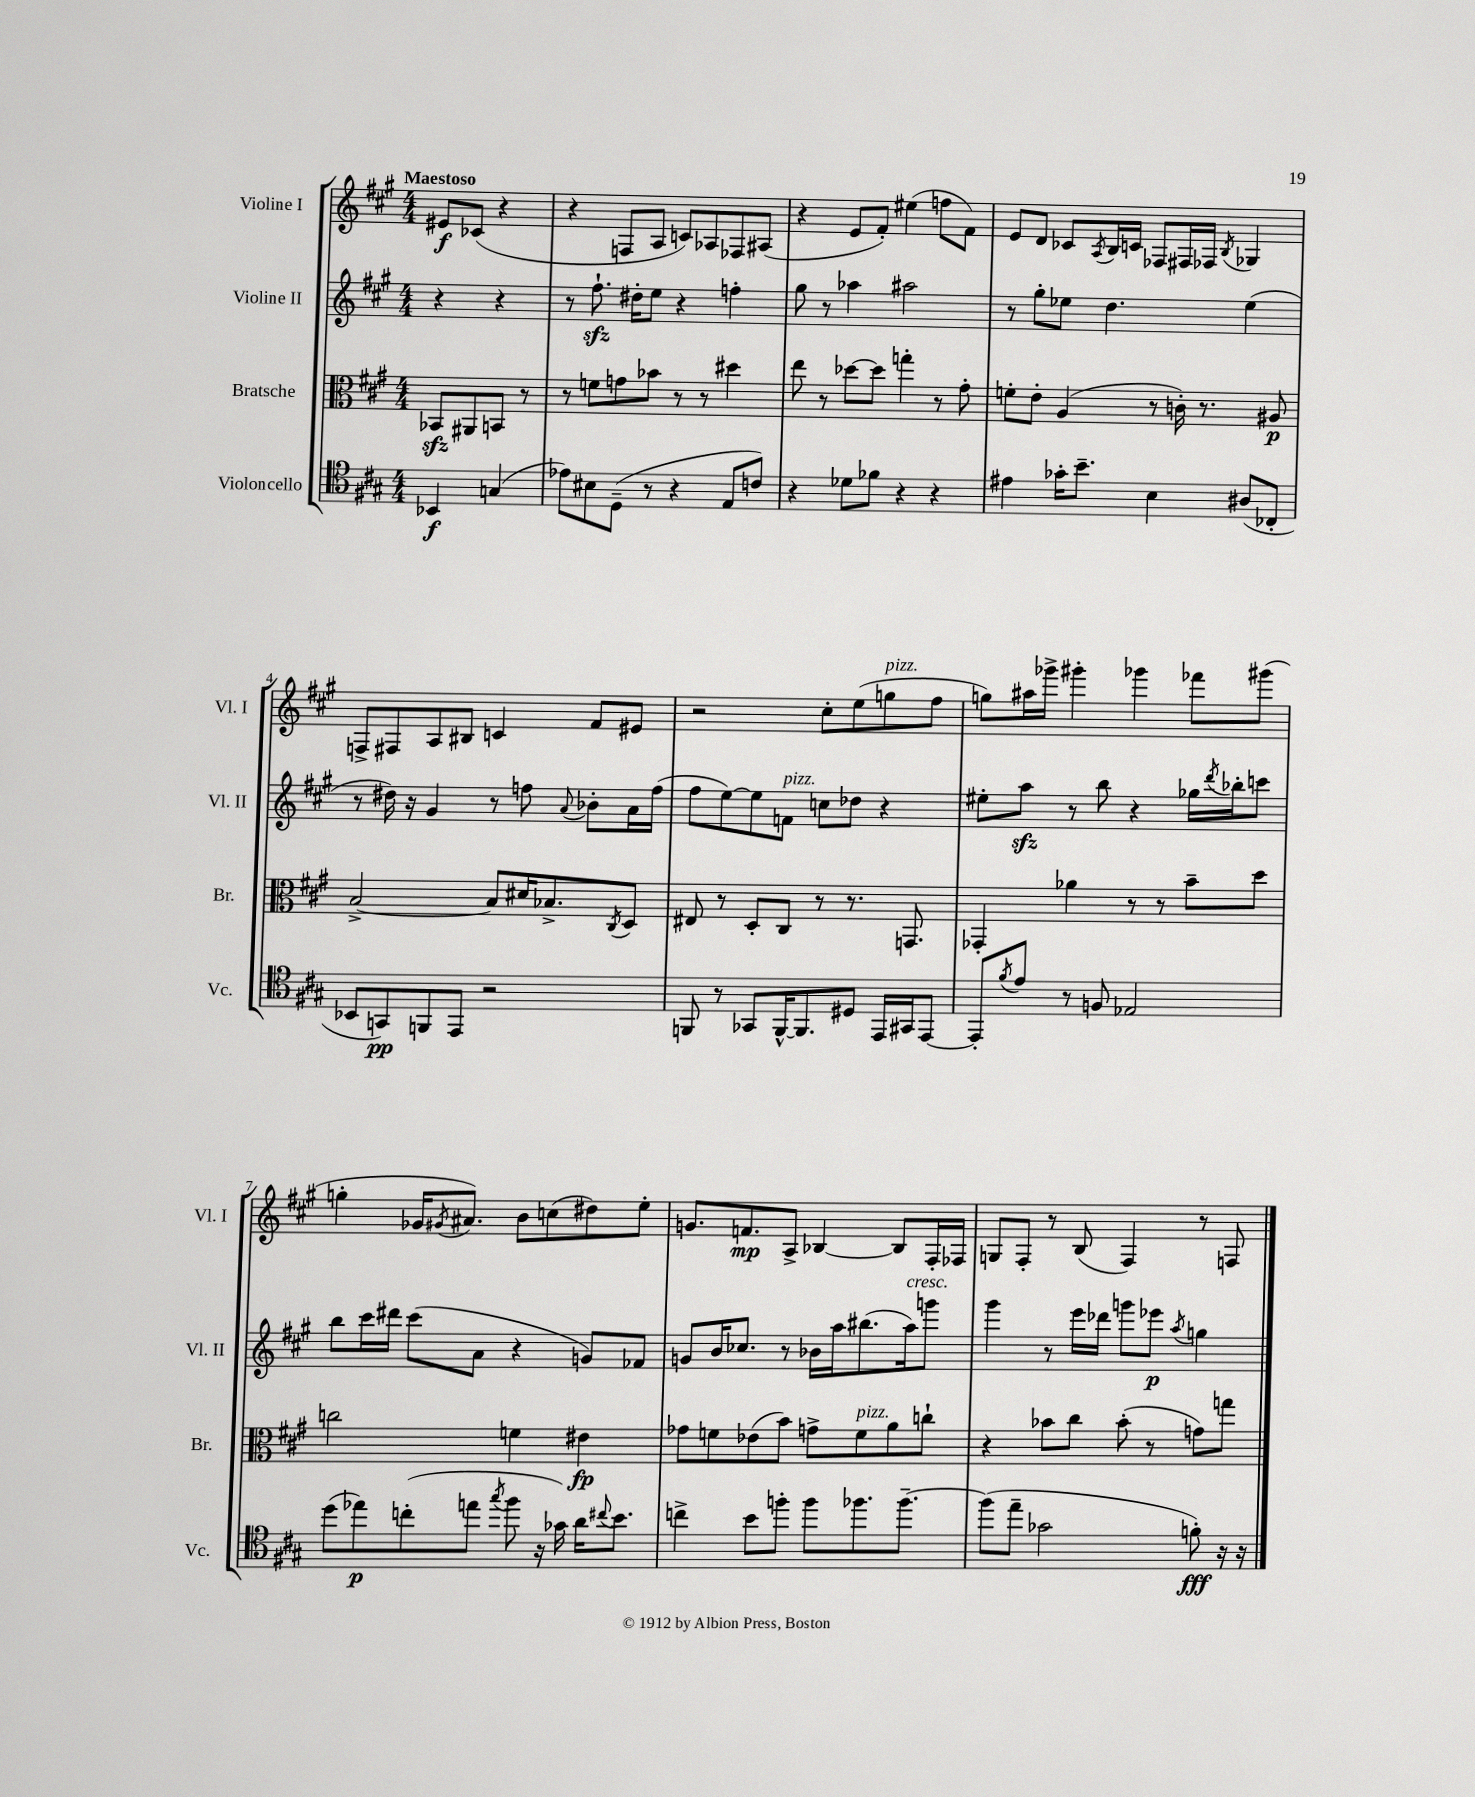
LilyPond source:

<<
\new StaffGroup <<
\new Staff = "s0" \with { instrumentName = "Violine I" shortInstrumentName = "Vl. I" } {
    \clef treble \key a \major \numericTimeSignature \time 4/4 \partial 2 \tempo "Maestoso"
    eis'8\f ces'8( r4 |
    r4 f8 a8 c'8) aes8 fes8 ais8( |
    r4 e'8 fis'8-.) eis''4( f''8 fis'8) |
    e'8 d'8 ces'8 \acciaccatura { a8 } b16 c'16 fes8 fis16 fes16 \acciaccatura { b8 } ges4 |
    f8-> fis8 a8 bis8 c'4 fis'8 eis'8 |
    r2 cis''8-. e''8( g''8^\markup { \italic "pizz." } fis''8 |
    g''8) ais''16 ges'''16-> gis'''4-. ges'''4 fes'''8 gis'''8( |
    g''4-. ges'16 \acciaccatura { gis'8 } ais'8.) b'8 c''8( dis''8) e''8-. |
    g'8. f'8.\mp a8-> bes4~ bes8 fis16-. fes16 |
    g8 fis8-. r8 b8( fis4) r8 f8 \bar "|." |
}
\new Staff = "s1" \with { instrumentName = "Violine II" shortInstrumentName = "Vl. II" } {
    \clef treble \key a \major \numericTimeSignature \time 4/4 \partial 2
    r4 r4 |
    r8 fis''8.-!\sfz dis''16-. e''8 r4 f''4-. |
    gis''8 r8 aes''4 ais''2 |
    r8 gis''8-. ees''8 d''4. ees''4( |
    r8 dis''16) r16 gis'4 r8 f''8 \appoggiatura { a'8 } bes'8-. a'16 f''16( |
    fis''8 e''8~) e''8 f'8^\markup { \italic "pizz." } c''8 des''8 r4 |
    eis''8-. a''8\sfz r8 b''8 r4 ges''16 \acciaccatura { d'''8 } bes''16-. c'''8 |
    b''8 cis'''16 dis'''16 cis'''8( a'8 r4 g'8) fes'8 |
    g'8 b'16 ces''8. r8 bes'16 a''16 bis''8.( a''16^\markup { \italic "cresc." }) g'''8 |
    gis'''4 r8 e'''16 des'''16 g'''8 ees'''8\p \acciaccatura { a''8 } g''4 \bar "|." |
}
\new Staff = "s2" \with { instrumentName = "Bratsche" shortInstrumentName = "Br." } {
    \clef alto \key a \major \numericTimeSignature \time 4/4 \partial 2
    bes,8\sfz ais,8 b,8 r8 |
    r8 f'8 g'8 bes'8 r8 r8 dis''4 |
    e''8 r8 des''8~ des''8 g''4-. r8 gis'8-. |
    f'8-. e'8-. a4( r8 c'16-.) r8. ais8\p |
    b2~-> b8 dis'16 bes8.-> \acciaccatura { cis8 } d8 |
    eis8 r8 d8-. cis8 r8 r8. g,8. |
    ges,4-. aes'4 r8 r8 b'8-- d''8 |
    c''2 f'4 eis'4\fp |
    ges'8 f'8 ees'8( b'8) g'8-> f'8^\markup { \italic "pizz." } a'8 c''8-! |
    r4 bes'8 cis''8 bes'8-.( r8 g'8) g''8 \bar "|." |
}
\new Staff = "s3" \with { instrumentName = "Violoncello" shortInstrumentName = "Vc." } {
    \clef tenor \key a \major \numericTimeSignature \time 4/4 \partial 2
    bes,4\f g4( |
    ees'8) bis8 d8--( r8 r4 e8 c'8) |
    r4 des'8 fes'8 r4 r4 |
    eis'4 ges'16-. b'8.-- b4 ais8( ces8-. |
    bes,8 g,8\pp) f,8 e,8 r2 |
    f,8 r8 ges,8 f,16~-^ f,8. dis8 e,16 gis,16 e,8~ |
    e,8-. \acciaccatura { fis'8 } e'8 r8 f8 ees2 |
    d''8( ees''8\p) c''8-.( e''8 \acciaccatura { gis''8 } fis''8 r16 ges'16) a'16 \appoggiatura { cis''8 } b'8. |
    c''4-> b'8 f''8-. f''8 fes''8. fes''8.~-- |
    fes''8( e''8-- ges'2 f'8-.\fff) r16 r16 \bar "|." |
}
>>
>>
